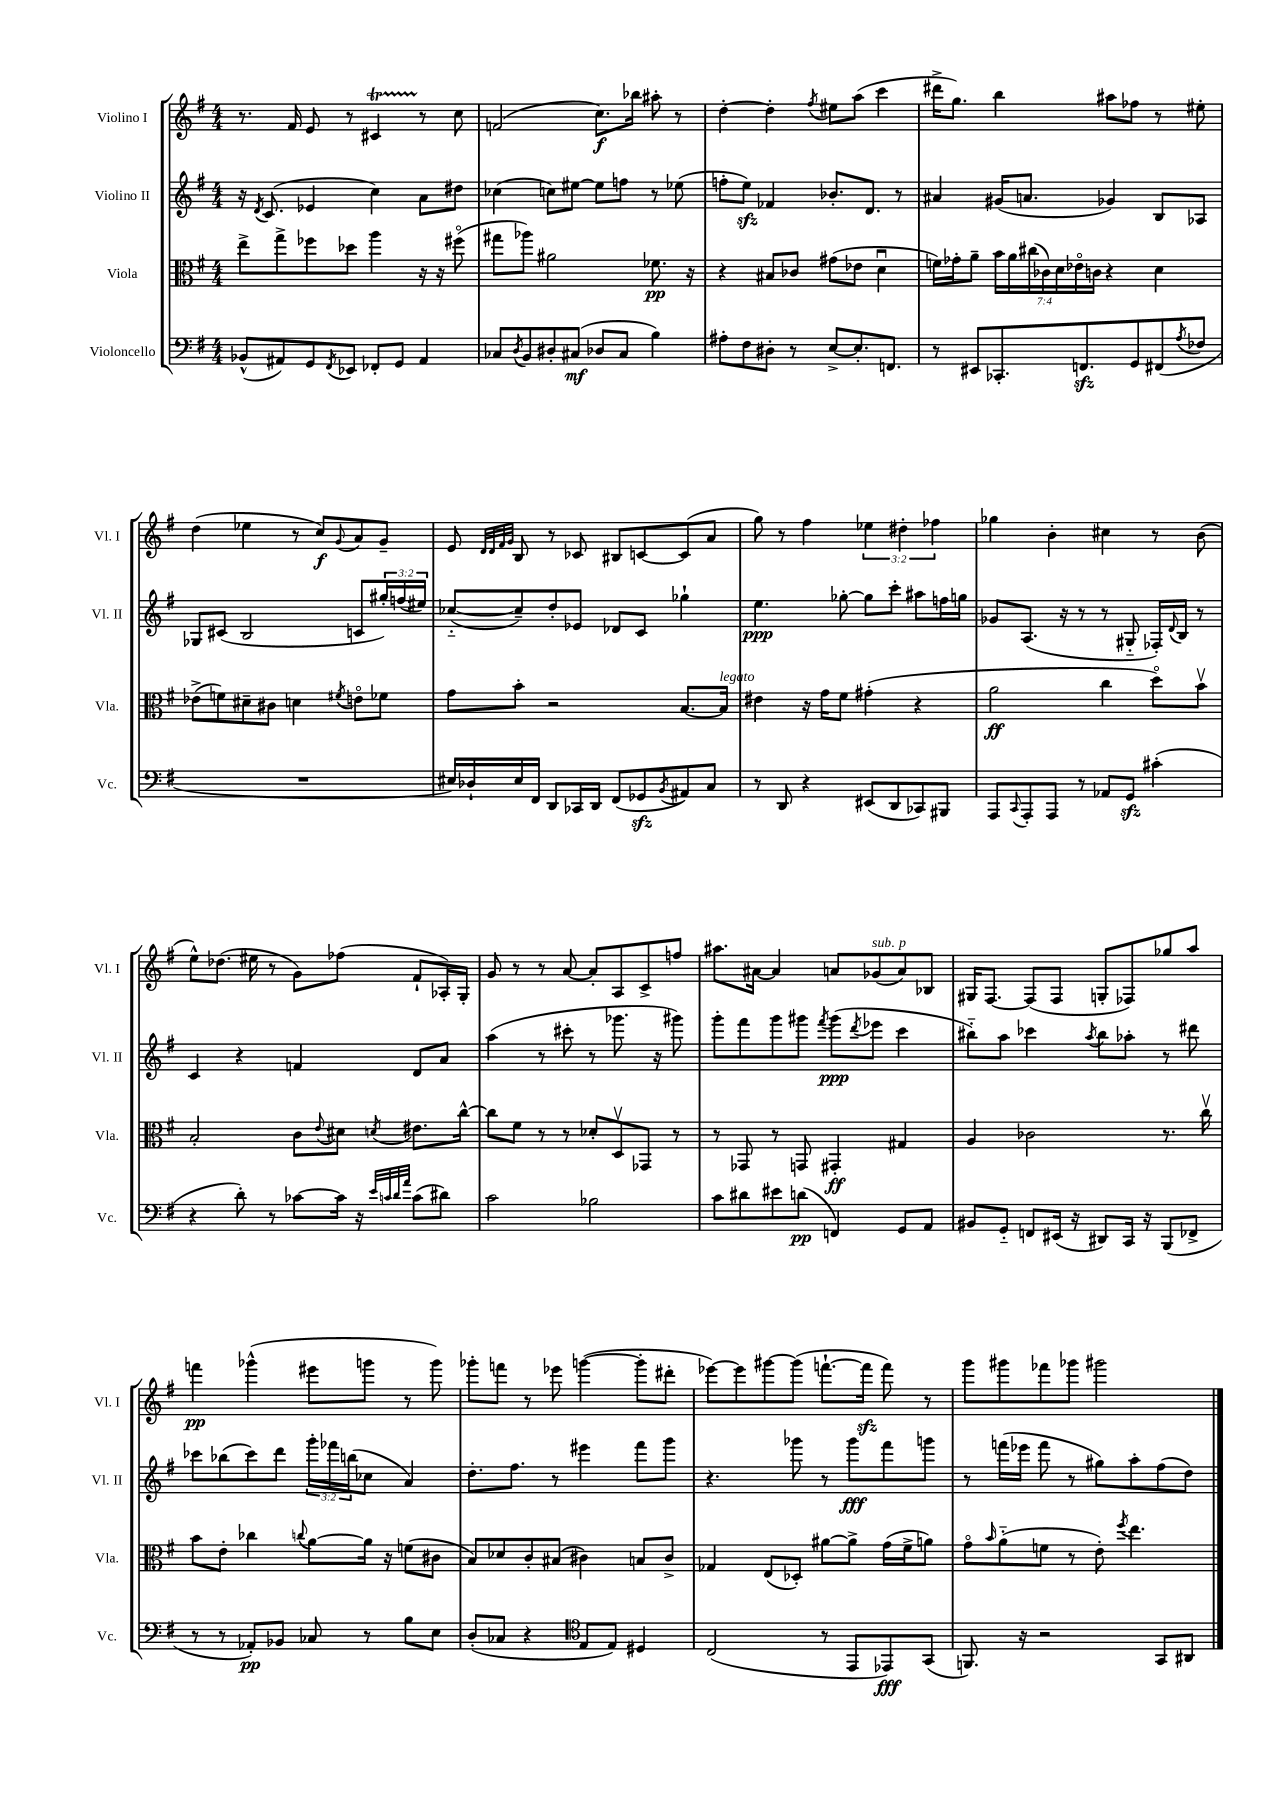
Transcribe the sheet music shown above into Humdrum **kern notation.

**kern	**kern	**kern	**kern
*staff4	*staff3	*staff2	*staff1
*clefF4	*clefC3	*clefG2	*clefG2
*k[f#]	*k[f#]	*k[f#]	*k[f#]
*M4/4	*M4/4	*M4/4	*M4/4
(8BB-^^	8ee^	16r	8.r
.	.	8qd	.
.	.	(8.c	.
8AA#)	8gg^	.	.
.	.	.	16f#
8GG	8ff-	4e-	8e
8qFF#	.	.	.
8EE-	8dd-	.	8r
8FF-'	4aa	4cc)	4c#
8GG	.	.	.
4AA#	16r	8a	8r
.	16r	.	.
.	(8ff#o	8dd#	8cc
=	=	=	=
8C-	8gg#	(4cc-	(2f
8qD	.	.	.
8BB	8aa-)	.	.
8D#'	2a#	8cc)	.
(8C#	.	[8ee#	.
8D-	.	8ee#]	8.cc)
8C#	.	8ff	.
.	.	.	16bb-
4B)	8.f-	8r	8aa#'
.	.	(8ee-	8r
.	16r	.	.
=	=	=	=
8A#'	4r	8ff'	[4dd'
8F#	.	8ee)	.
8D#'	8B#	4f-	4dd']
8r	8c-	.	.
.	.	.	8qff#
[8E^	(8g#	8.b-'	8ee#
8.E']	8e-	.	(8aa
.	.	8.d	.
.	4du	.	4ccc
8.FF	.	.	.
.	.	8r	.
=	=	=	=
8r	16f)	4a#	16ddd#^
.	16g-'	.	8.gg)
8EE#	8a~	.	.
8.CC-'	28b	(16g#	4bb
.	28a	.	.
.	.	8.a	.
.	(28cc#	.	.
.	28c-)	.	.
.	28d	.	.
.	28e-o	.	.
8.FF	.	.	.
.	28c	.	.
.	4r	4g-)	8aa#
8GG	.	.	8ff-
(8FF#	4d	8B	8r
8qA	.	.	.
8F-	.	8A-	8ee#'
=	=	=	=
1r	(8e-^	8G-	(4dd
.	8f)	(8c#	.
.	8d#~	2B	4ee-
.	8c#	.	.
.	4d	.	8r
.	.	.	8cc)
.	8qf#	.	8qqg
.	8eo	8c	8a
.	8f-	24gg#')	8g~
.	.	(24ff	.
.	.	24ee#)	.
=	=	=	=
16E#)	8g	([8cc-'~	8e
16D-`	.	.	.
.	.	.	32qqd
.	.	.	32qqd
.	.	.	32qqf#
.	.	.	32qqg
16E#	8b'	8cc-~])	8B
16FF#	.	.	.
8DD	2r	8dd'	8r
16CC-	.	8e-	8c-
16DD	.	.	.
(8FF#	.	8d-	8B#
8GG-	.	8c	[8c
8qBB	.	.	.
8AA#)	[8.B	4gg-`	(8c]
8C	.	.	8a
.	16B]	.	.
=	=	=	=
8r	4e#	4.ee	8gg)
8DD	.	.	8r
4r	16r	.	4ff#
.	16g	.	.
.	8f#	[8gg-'	.
(8EE#	(4g#'	8gg-]	6ee-
8DD	.	8ccc'	.
.	.	.	6dd#'
8CC-)	4r	8aa#	.
.	.	.	6ff-
8BBB#	.	16ff	.
.	.	16gg	.
=	=	=	=
8AAA	2a	8g-	4gg-
8qqCC	.	.	.
8AAA'	.	(8.A	.
8AAA	.	.	4b'
.	.	16r	.
8r	.	8r	.
8AA-	4cc	8r	4cc#
8GG	.	8G#'~	.
(4c#'	8ddo)	16F-')	8r
.	.	8qqd	.
.	.	16B	.
.	8bv	8r	(8b
=	=	=	=
4r	2B'	4c	8ee^^)
.	.	.	(8.dd-
8d')	.	4r	.
.	.	.	16ee#
8r	.	.	8r
[8c-	8c	4f	8g)
.	8qqe	.	.
16c-]	8d#	.	(8ff-
16r	.	.	.
32qqe	.	.	.
32qqc	.	.	.
32qqd	.	.	.
32qqa	8qd	.	.
(8c	8.e#	8d	8f#`
8d#)	.	8a	16A-')
.	[16cc^^	.	16G'
=	=	=	=
2c	8cc]	(4aa	8g
.	8f#	.	8r
.	8r	8r	8r
.	8r	8ccc#'	[8a
2B-	8d-'	8r	8a']
.	8Dv	8.ggg-	8A
.	8GG-	.	8c^
.	.	16r	.
.	8r	8ggg#)	8ff
=	=	=	=
8c	8r	8ggg'	8.aa#
8d#	8GG-	8fff#	.
.	.	.	[16a#
8e#	8r	8ggg	4a#]
(8d	8GG	8ggg#	.
.	.	8qfff#	.
4FF)	4GG#'	(8ggg#	8a
.	.	8qddd	.
.	.	8eee-	(8g-
8GG	4G#	4ccc	8a)
8AA	.	.	8B-
=	=	=	=
8BB#	4A	8bb#'~)	16G#
.	.	.	[8.F#
8GG'~	.	8aa	.
8FF	2c-	4ccc-	(8F#]
(16EE#	.	.	8F#
16r	.	.	.
.	.	8qaa	.
8DD#)	.	8bb#	8G'
16CC	.	8aa-'	8F-)
16r	.	.	.
(8BBB	8.r	8r	8gg-
8FF-^	.	8ddd#	8aa
.	16ccv	.	.
=	=	=	=
8r	8b	8ccc-	4fff
8r	8e'	(8bb-	.
8AA-')	4cc-	8ccc-)	(4ggg-^^
8BB-	.	8ddd	.
.	8qqcc	.	.
8C-	[8a	24ggg'	8eee#
.	.	24fff-	.
.	.	(24bb	.
8r	16a]	8cc-	8ggg
.	16r	.	.
8B	(8f	4a)	8r
8E	8c#	.	8ggg)
=	=	=	=
(8D'	8B)	8.dd'	8ggg-'
8C-	8d-	.	8fff
.	.	8.ff#	.
4r	8c'	.	8r
.	(8B#	8r	8eee-
*clefC4	*	*	*
8E	4c#)	4eee#	([4ggg
8E)	.	.	.
4D#	8B	8fff#	8ggg']
.	8c#^	8ggg	8ddd#'
=	=	=	=
(2C	4G-	4.r	[8eee-)
.	.	.	8eee-]
.	(8E	.	[8ggg#
.	8D-')	8ggg-	(8ggg#]
8r	[8a#	8r	[8.fff`
8EE	8a#^]	8ggg-	.
.	.	.	16fff]
8EE-)	(16g	8fff#	8fff)
.	16f#^	.	.
(8GG	8a)	8ggg	8r
=	=	=	=
8.FF)	8go	8r	8ggg
.	16qqb	.	.
.	(8a'~	(16fff	8ggg#
16r	.	16eee-	.
2r	8f	8fff	8fff-
.	8r	8r	8ggg-
.	8e')	8gg#)	2ggg#
.	8qff#	.	.
.	4.ee	8aa'	.
8GG	.	(8ff#	.
8AA#	.	8dd)	.
==	==	==	==
*-	*-	*-	*-
